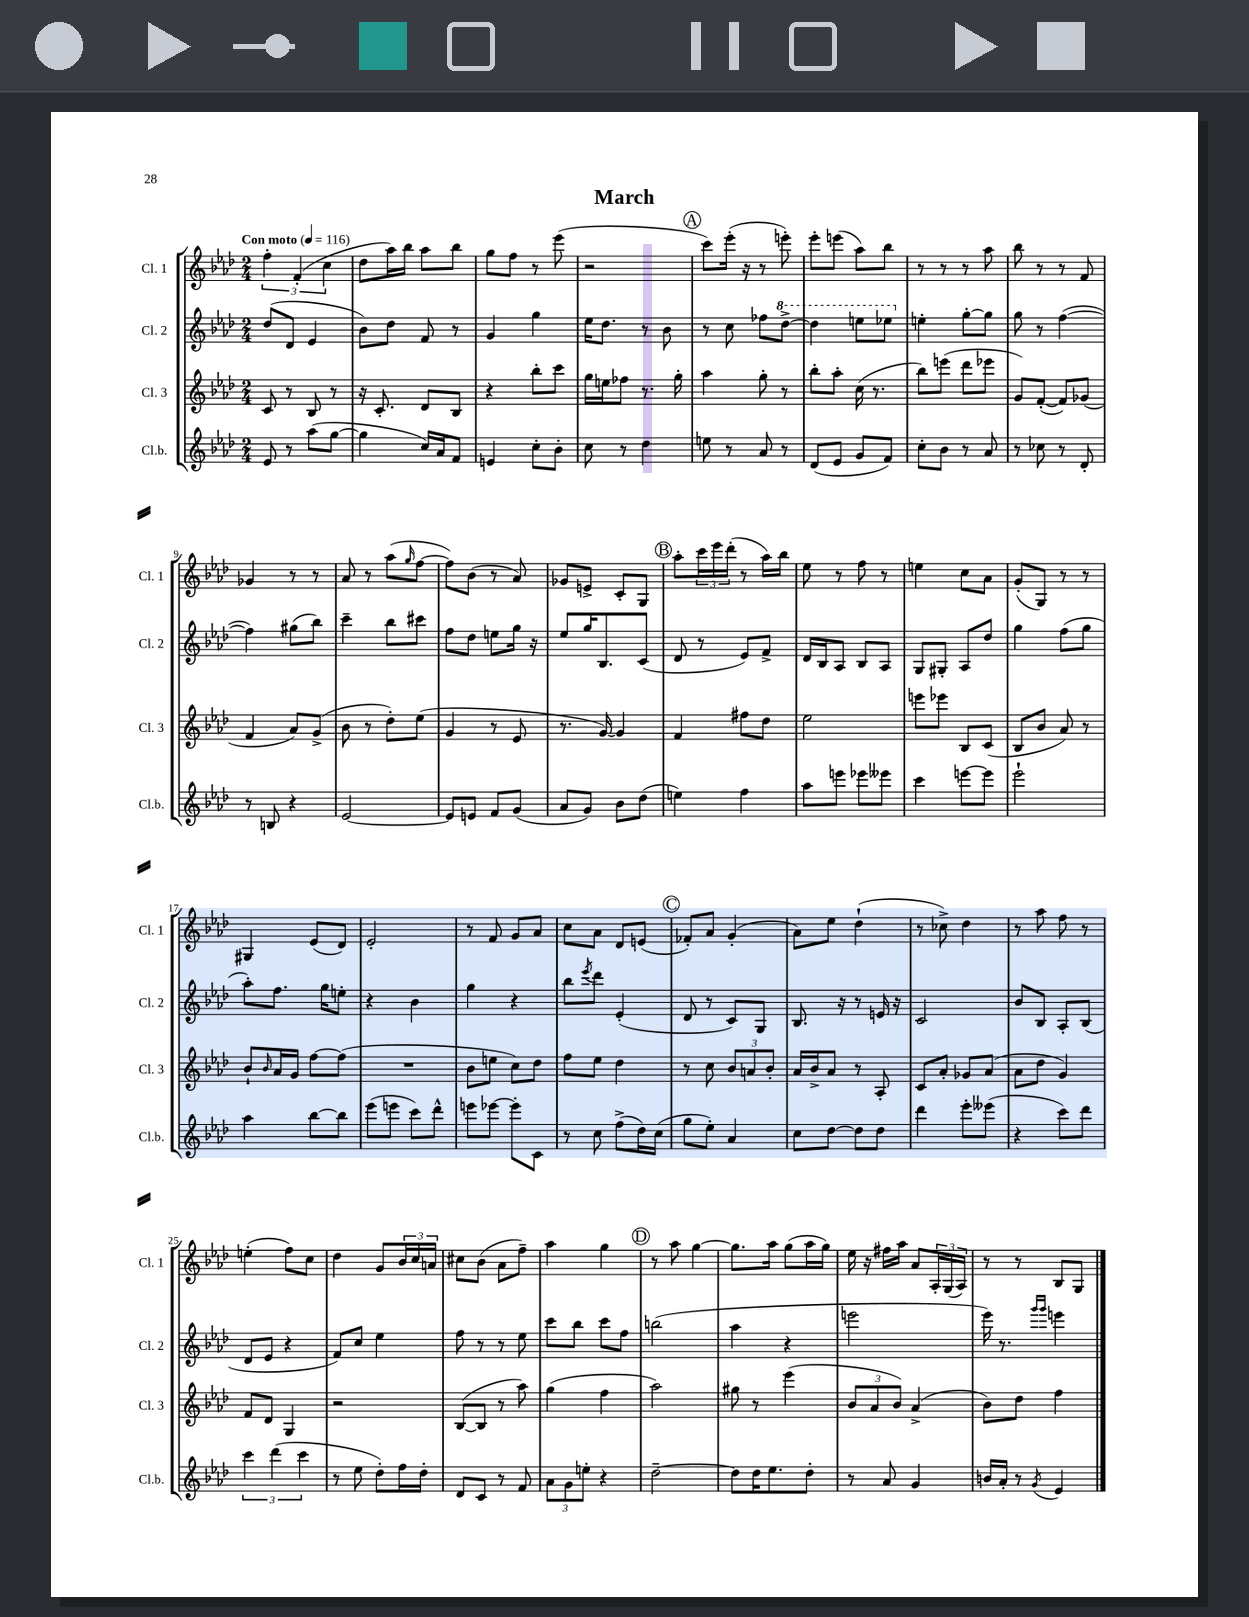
\header { title = "March" }
<<
\new StaffGroup <<
\new Staff = "s0" \with { instrumentName = "Cl. 1" shortInstrumentName = "Cl. 1" } {
    \clef treble \key aes \major \numericTimeSignature \time 2/4 \tempo "Con moto" 4 = 116
    \tuplet 3/2 { f''4-. f'4-.( c''4 } |
    des''8 aes''16) bes''16 aes''8 bes''8 |
    g''8 f''8 r8 ees'''8( |
    r2 |
    \mark \markup { \circle "A" } c'''8) ees'''16-.( r16 r8 e'''8-.) |
    ees'''8-. e'''8( aes''8) bes''8 |
    r8 r8 r8 aes''8 |
    bes''8 r8 r8 f'8 |
    ges'4 r8 r8 |
    aes'8 r8 aes''8( \grace { g''16 } f''8~ |
    f''8) bes'8( r8 aes'8) |
    ges'8 e'8-> c'8-. g8 |
    \mark \markup { \circle "B" } aes''8-. \tuplet 3/2 { c'''16 ees'''16 des'''16-.( } r8 aes''16) bes''16 |
    ees''8 r8 f''8 r8 |
    e''4 c''8 aes'8 |
    g'8-.( g8) r8 r8 |
    gis4 ees'8( des'8) |
    ees'2-. |
    r8 f'8 g'8 aes'8 |
    c''8 aes'8 des'8 e'8( |
    \mark \markup { \circle "C" } fes'8-.) aes'8 g'4-.( |
    aes'8) ees''8 des''4-!( |
    r8 ces''8->) des''4 |
    r8 aes''8 f''8 r8 |
    e''4-.( f''8) c''8 |
    des''4 g'8 \tuplet 3/2 { bes'16 c''16 a'16 } |
    cis''8 bes'8( aes'8 f''8--) |
    aes''4 g''4 |
    \mark \markup { \circle "D" } r8 aes''8 g''4~ |
    g''8. aes''16 g''8( aes''16 g''16) |
    ees''16 r16 fis''16 aes''16 aes'8 \tuplet 3/2 { aes16-. g16( aes16) } |
    r8 r8 bes8 g8 \bar "|." |
}
\new Staff = "s1" \with { instrumentName = "Cl. 2" shortInstrumentName = "Cl. 2" } {
    \clef treble \key aes \major \numericTimeSignature \time 2/4
    des''8( des'8 ees'4 |
    bes'8) des''8 f'8 r8 |
    g'4 g''4 |
    ees''16 des''8. r8 bes'8 |
    \mark \markup { \circle "A" } r8 c''8 fes''8 \ottava #1 des'''8~-> |
    des'''4 e'''8 ees'''8 \ottava #0 |
    e''4-. g''8~-. g''8 |
    g''8 r8 f''4~( |
    f''4) gis''8( bes''8) |
    c'''4-- bes''8 cis'''8 |
    f''8 des''8 e''8 g''16 r16 |
    ees''8 g''16 bes8. c'8( |
    \mark \markup { \circle "B" } des'8 r8 ees'8) f'8-> |
    des'16 bes16 aes8 bes8 aes8 |
    g8 gis8-. aes8 des''8 |
    g''4 f''8( g''8 |
    aes''8-.) f''8. g''16 e''8-. |
    r4 bes'4 |
    g''4 r4 |
    bes''8 \acciaccatura { ees'''8 } des'''8 ees'4-.( |
    \mark \markup { \circle "C" } des'8 r8 c'8) g8 |
    bes8. r16 r8 e'16 r16 |
    c'2 |
    bes'8 bes8 aes8-. bes8( |
    des'8 ees'8 r4 |
    f'8) c''8 ees''4 |
    f''8 r8 r8 ees''8 |
    c'''8 bes''8 c'''8 f''8 |
    \mark \markup { \circle "D" } b''2( |
    aes''4 r4 |
    e'''2 |
    ees'''16) r8. \grace { g'''16 g'''16 } e'''4 \bar "|." |
}
\new Staff = "s2" \with { instrumentName = "Cl. 3" shortInstrumentName = "Cl. 3" } {
    \clef treble \key aes \major \numericTimeSignature \time 2/4
    c'8 r8 bes8 r8 |
    r16 c'8.-. des'8 bes8 |
    r4 bes''8-. c'''8 |
    g''16 e''16 fes''8 r8. g''16-. |
    \mark \markup { \circle "A" } aes''4 g''8-. r8 |
    bes''8-. aes''8-. c''16( r8. |
    bes''8) e'''8( des'''8 ees'''8 |
    g'8) f'8~-.( f'8) ges'8( |
    f'4 aes'8) g'8->( |
    bes'8 r8 des''8-.) ees''8( |
    g'4 r8 ees'8 |
    r8. g'16~) g'4 |
    \mark \markup { \circle "B" } f'4 fis''8 des''8 |
    ees''2 |
    e'''8 ees'''8 bes8 c'8( |
    bes8 bes'8 aes'8) r8 |
    bes'8-! \grace { bes'16 } aes'16 g'16 f''8~ f''8( |
    R2 |
    bes'8 e''8 c''8) des''8 |
    f''8 ees''8 des''4 |
    \mark \markup { \circle "C" } r8 c''8 \tuplet 3/2 { bes'8 a'8 bes'8-. } |
    aes'16 bes'16-> aes'8 r8 aes8-. |
    c'8 aes'8-. ges'8 aes'8( |
    aes'8 des''8 g'4) |
    f'8 des'8 g4 |
    r2 |
    bes8~( bes8 r8 aes''8) |
    g''4( f''4 |
    \mark \markup { \circle "D" } aes''2) |
    gis''8 r8 ees'''4( |
    \tuplet 3/2 { bes'8 aes'8 bes'8) } aes'4->( |
    bes'8) des''8 f''4 \bar "|." |
}
\new Staff = "s3" \with { instrumentName = "Cl.b." shortInstrumentName = "Cl.b." } {
    \clef treble \key aes \major \numericTimeSignature \time 2/4
    ees'8 r8 aes''8( g''8~ |
    g''4 c''16) aes'16 f'8 |
    e'4 c''8-. bes'8-. |
    c''8 r8 des''4 |
    \mark \markup { \circle "A" } e''8 r8 aes'8 r8 |
    des'8( ees'8 g'8 f'8) |
    c''8-. bes'8 r8 aes'8 |
    r8 ces''8 r8 des'8-. |
    r8 b8 r4 |
    ees'2~ |
    ees'8 e'8 f'8 g'8( |
    aes'8 g'8) bes'8 des''8( |
    \mark \markup { \circle "B" } e''4) f''4 |
    aes''8 e'''8 ees'''8 eeses'''8 |
    c'''4 e'''8~ e'''8 |
    ees'''2-! |
    aes''4 bes''8~ bes''8 |
    ees'''8( e'''8 c'''8) des'''8-^ |
    e'''8 ees'''8~ ees'''8-. c'8 |
    r8 c''8 f''8->( des''16) c''16( |
    \mark \markup { \circle "C" } g''8 ees''8-.) aes'4 |
    c''8 des''8~ des''8 des''8 |
    des'''4 ees'''8-. eeses'''8( |
    r4 c'''8) des'''8 |
    \tuplet 3/2 { c'''4 des'''4( c'''4 } |
    r8 ees''8 des''8-.) f''16 des''16-. |
    des'8 c'8 r8 f'8 |
    \tuplet 3/2 { aes'8 g'8 e''8-. } r4 |
    \mark \markup { \circle "D" } des''2~-- |
    des''8 des''16 ees''8. des''8-. |
    r8 aes'8 g'4 |
    b'16 aes'16-. r8 \acciaccatura { g'8 } ees'4 \bar "|." |
}
>>
>>
